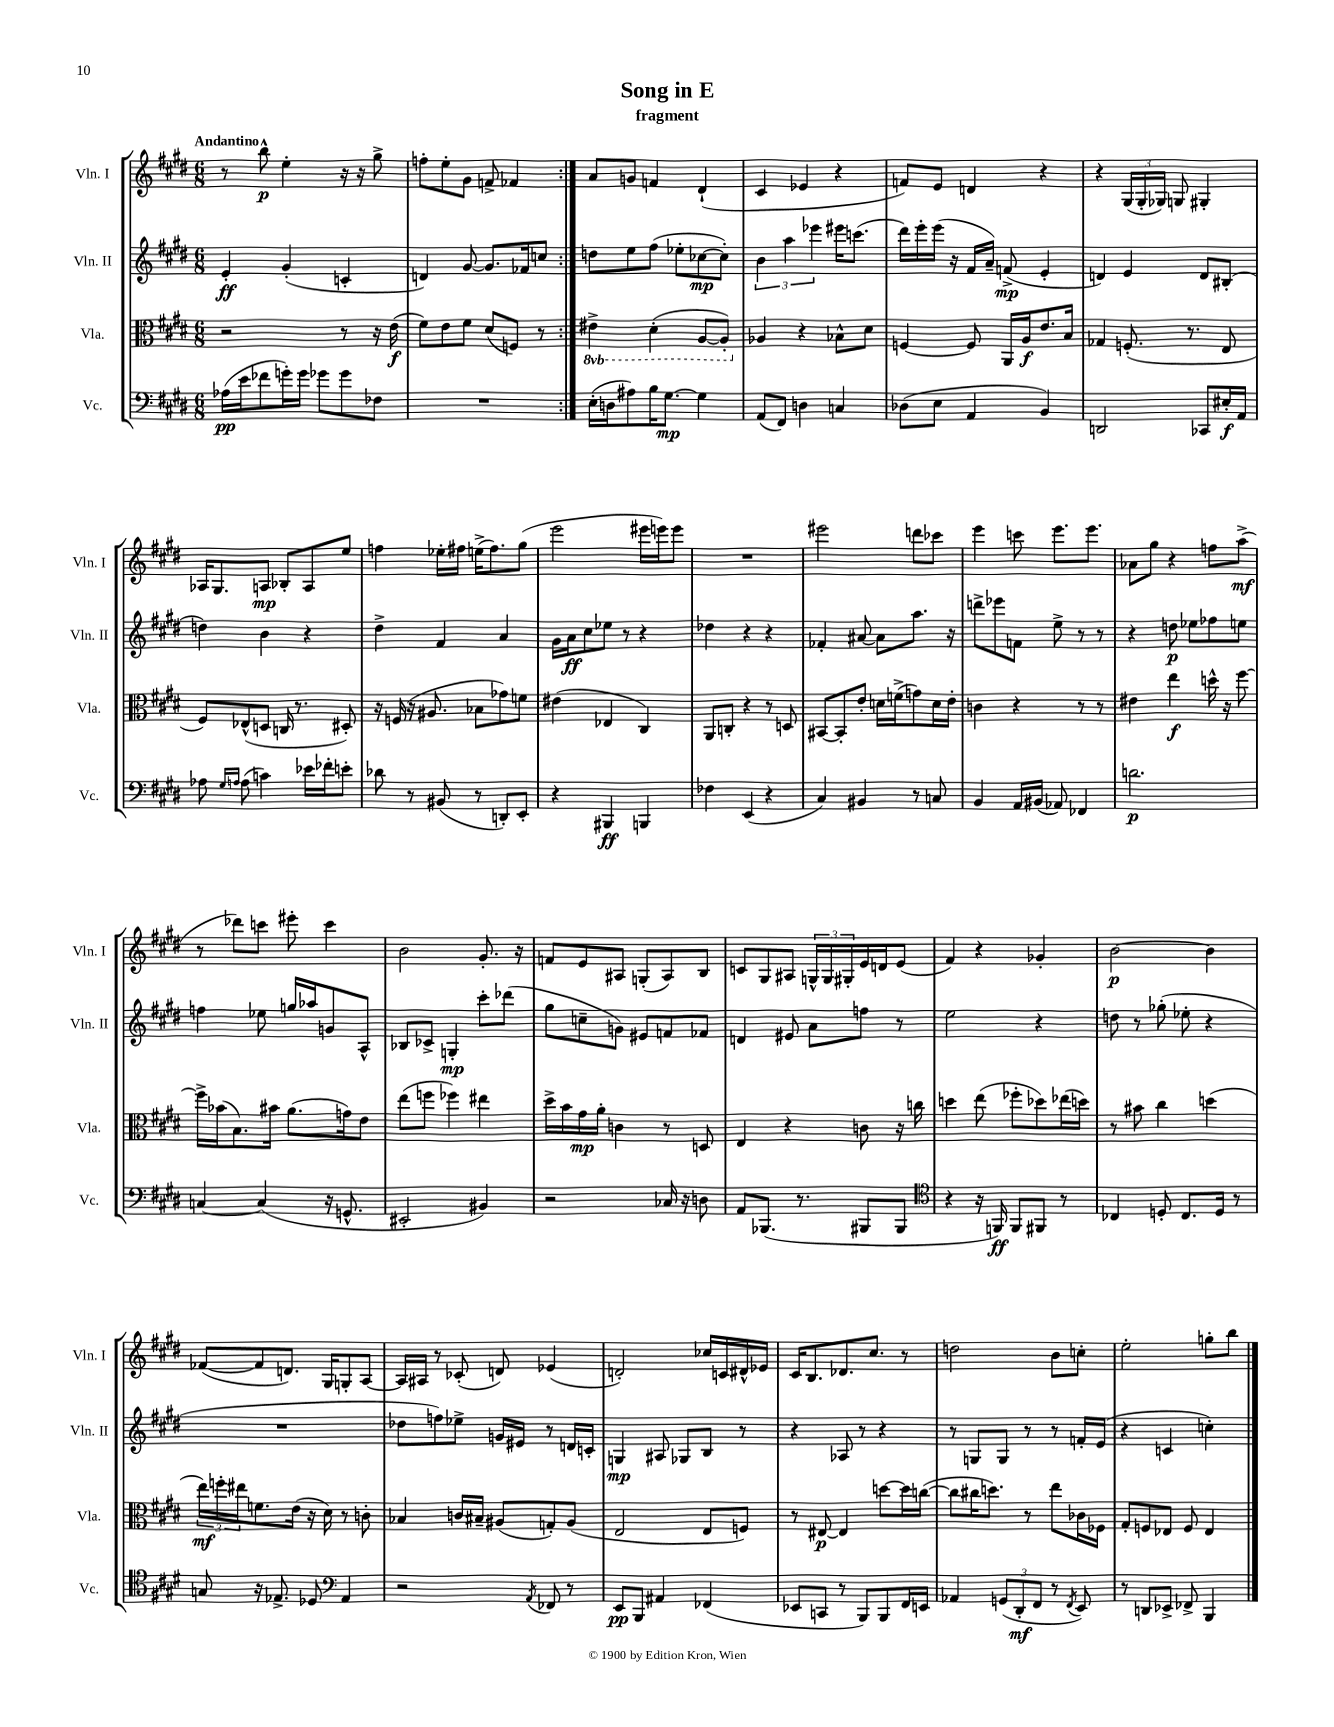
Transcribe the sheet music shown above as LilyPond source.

\header { title = "Song in E" subtitle = "fragment" }
<<
\new StaffGroup <<
\new Staff = "s0" \with { instrumentName = "Vln. I" shortInstrumentName = "Vln. I" } {
    \clef treble \key e \major \numericTimeSignature \time 6/8 \tempo "Andantino"
    \repeat volta 2 { r8 b''8-^\p e''4-. r16 r16 gis''8-> |
    f''8-. e''8-. gis'8 f'8-> fes'4 | }
    a'8 g'8 f'4 dis'4-!( |
    cis'4 ees'4 r4 |
    f'8) e'8 d'4 r4 |
    r4 \tuplet 3/2 { gis16( gis16-. ges16) } g8 gis4-. |
    aes16 gis8. a8\mp bes8-. a8 e''8 |
    f''4 ees''16-. fis''16 e''16->( fis''8.) gis''8( |
    e'''2 eis'''16 e'''16) e'''8 |
    R2. |
    eis'''2 d'''8 ces'''8 |
    e'''4 c'''8 e'''8. e'''8. |
    aes'8 gis''8 r4 f''8 a''8->\mf( |
    r8 des'''8) c'''8 eis'''8-. c'''4 |
    b'2 gis'8.-. r16 |
    f'8 e'8 ais8 g8-.( ais8) b8 |
    c'8 gis8 ais8 \tuplet 3/2 { g16-^ g16 gis16-. } e'16 d'16 e'8( |
    fis'4) r4 ges'4-. |
    b'2~\p b'4 |
    fes'8~( fes'8 d'8.) gis16 g8-. a8~ |
    a16 ais16 r8 ces'8-.( d'8) ees'4( |
    d'2-.) ces''16 c'16 dis'16-^ ees'16 |
    cis'16 b8. des'8. cis''8. r8 |
    d''2 b'8 c''8-. |
    e''2-. g''8-. b''8 \bar "|." |
}
\new Staff = "s1" \with { instrumentName = "Vln. II" shortInstrumentName = "Vln. II" } {
    \clef treble \key e \major \numericTimeSignature \time 6/8
    \repeat volta 2 { e'4-.\ff gis'4-.( c'4-. |
    d'4) gis'8~ gis'8. fes'16 c''8 | }
    d''8 e''8 fis''8( ees''8-. ces''8~\mp ces''8-.) |
    \tuplet 3/2 { b'4 a''4 ees'''4 } eis'''16 c'''8.( |
    dis'''16) e'''16-. e'''16( r16 fis'16 a'16--) f'8->\mp( e'4-. |
    d'4) e'4 d'8 bis8-.( |
    d''4) b'4 r4 |
    dis''4-> fis'4 a'4 |
    gis'16 a'16\ff cis''8 ees''8 r8 r4 |
    des''4 r4 r4 |
    fes'4-. ais'8~ ais'8 a''8. r16 |
    d'''8-> ees'''8 f'8 e''8-> r8 r8 |
    r4 d''8\p ees''8 fes''8 e''8 |
    f''4 ees''8 g''16 aes''16 g'8 a8-^ |
    bes8 ces'8-> g4-.\mp cis'''8-. des'''8( |
    gis''8 c''8-- g'8) eis'8 f'8 fes'8 |
    d'4 eis'8 a'8 f''8 r8 |
    e''2 r4 |
    d''8 r8 ges''8-.( ees''8-. r4 |
    R2. |
    des''8 f''8) ees''8-> g'16 eis'16 r8 d'16 c'16-. |
    g4\mp ais8 ges8 b8 r8 |
    r4 aes8 r8 r4 |
    r8 g8 g8 r8 r8 f'16-. e'16( |
    r4 c'4 c''4-.) \bar "|." |
}
\new Staff = "s2" \with { instrumentName = "Vla." shortInstrumentName = "Vla." } {
    \clef alto \key e \major \numericTimeSignature \time 6/8 \set Staff.ottavationMarkups = #ottavation-simple-ordinals
    \repeat volta 2 { r2 r8 r16 e'16\f( |
    fis'8) e'8 fis'8 dis'8( f8) r8 | }
    \ottava #-1 eis4-> dis4-.( a,8~ a,8-.) \ottava #0 |
    aes4 r4 bes8-^ dis'8 |
    f4~ f8 a,16 a16\f e'8. b16 |
    ges4 f8.-.( r8. e8 |
    fis8) ees8-^( d8 c16 r8. dis8-.) |
    r16 f16( r16 ais8. bes8 ges'8) f'8 |
    eis'4( ees4 cis4) |
    a,8 c8-. r4 r8 d8 |
    bis,8~ bis,8-. e'8-. d'16 f'16->( g'8) d'16 e'16-. |
    c'4 r4 r8 r8 |
    eis'4 e''4\f d''16-^ r16 fis''8~ |
    fis''16-> bes'16( b8.) bis'16 a'8.( g'16) e'8 |
    e''8( f''8 fes''4) eis''4 |
    dis''16-> b'16 gis'16\mp a'16-. c'4 r8 d8 |
    e4 r4 c'8 r16 c''16 |
    d''4 e''8( fes''8-. des''8) ees''16( d''16) |
    r8 bis'8 cis''4 d''4( |
    \tuplet 3/2 { e''16\mf) f''16-. eis''16 } f'8. e'16( r16 dis'16) r8 c'8-. |
    bes4 c'16 bis16-- ais8( g8-.) ais8( |
    e2 e8 f8) |
    r8 eis8~\p eis4 d''8~ d''16 c''16~( |
    c''8 cis''16 d''8.) r8 e''8 ces'16 fes16 |
    gis8-. f8 ees8 f8 ees4 \bar "|." |
}
\new Staff = "s3" \with { instrumentName = "Vc." shortInstrumentName = "Vc." } {
    \clef bass \key e \major \numericTimeSignature \time 6/8
    \repeat volta 2 { aes16\pp( e'16 fes'8 g'16-.) g'16 ges'8 ges'8 fes8 |
    R2. | }
    e16-.( d16 ais8) b16 gis8.~\mp gis4 |
    a,8( fis,8) d4 c4 |
    des8( e8 a,4 b,4) |
    d,2 ces,8 eis16-.\f a,16 |
    aes8 \grace { gis16 a16 } a8( c'4) ees'16 fes'16-. e'8-. |
    des'8 r8 bis,8( r8 d,8-.) e,8-. |
    r4 bis,,4\ff b,,4 |
    fes4 e,4( r4 |
    cis4) bis,4 r8 c8 |
    b,4 a,16 bis,16( aes,8) fes,4 |
    d'2.\p |
    c4~ c4( r16 g,8.-^ |
    eis,2-. bis,4) |
    r2 ces16 r16 d8 |
    a,8 bes,,8.( r8. bis,,8 bis,,8 |
    \clef tenor r4 r16 f,16\ff) f,8 fis,8 r8 |
    ces4 d8-. ces8. d16 r8 |
    g8 r16 ees8.-> des8 \clef bass a,4 |
    r2 \acciaccatura { a,8 } fes,8 r8 |
    e,8\pp b,,8 ais,4 fes,4( |
    ees,8 c,8 r8 b,,8) b,,8 fis,16 e,16 |
    aes,4 \tuplet 3/2 { g,8( dis,8-.\mf fis,8 } r8 \acciaccatura { fis,8 } e,8) |
    r8 d,8 ees,8-> fes,8-> b,,4 \bar "|." |
}
>>
>>
\layout { \context { \Score \remove "Bar_number_engraver" } }
